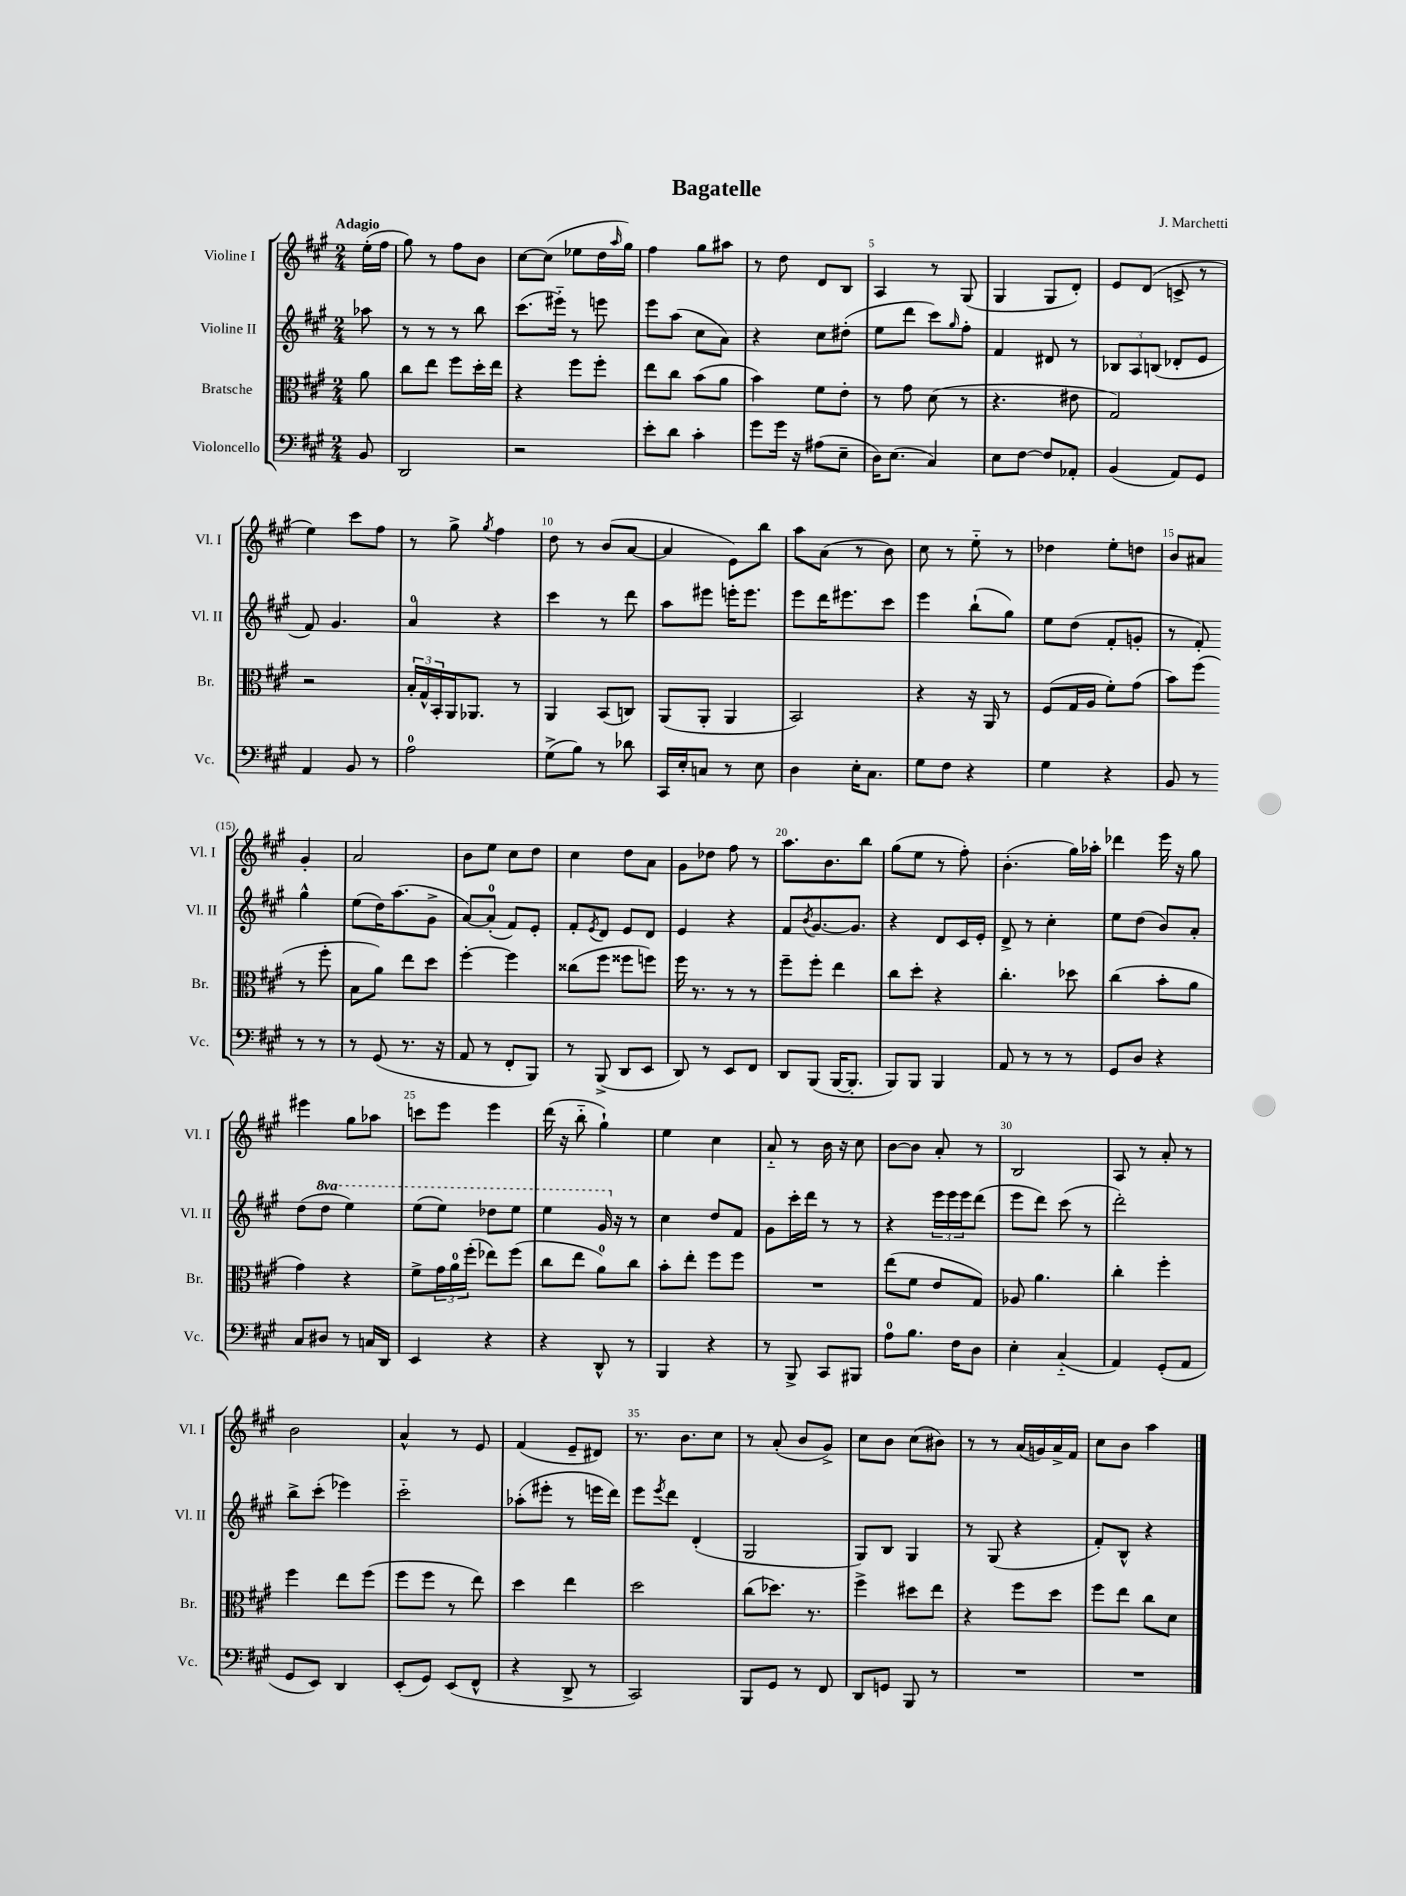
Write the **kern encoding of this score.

**kern	**kern	**kern	**kern
*staff4	*staff3	*staff2	*staff1
*clefF4	*clefC3	*clefG2	*clefG2
*k[f#c#g#]	*k[f#c#g#]	*k[f#c#g#]	*k[f#c#g#]
*M2/4	*M2/4	*M2/4	*M2/4
8BB	8a	8aa-	(16ee'
.	.	.	16ff#
=	=	=	=
2DD	8cc#	8r	8gg#)
.	8ee	8r	8r
.	8ff#	8r	8ff#
.	16dd'	8bb	8b
.	16ee	.	.
=	=	=	=
2r	4r	(8.ccc#	[8cc#
.	.	.	(8cc#]
.	.	16eee#'~)	.
.	8ff#	8r	8ee-
.	8ff#'	8eee	16dd
.	.	.	16qqaa
.	.	.	16gg#)
=	=	=	=
8e'	8ee	8eee	4ff#
8d	8cc#	(8aa	.
4c#'	(8b	8cc#	8gg#
.	8a	8a)	8aa#
=	=	=	=
8g#	4b)	4r	8r
16g#	.	.	8dd
16r	.	.	.
(8A#	8f#	8cc#	8d
8E~	8e'	(8dd#'	8B
=	=	=	=
16D)	8r	8ee	4A
(8.E	.	.	.
.	8g#	8ddd	.
4C#)	(8d	8ccc#)	8r
.	.	16qqgg#	.
.	8r	8ff#'	(8G#
=	=	=	=
8E	4.r	4f#	4G#
[8F#	.	.	.
8F#]	.	8d#	8G#
8AA-'	8e#	8r	8d')
=	=	=	=
(4BB	2G#)	12B-	8e
.	.	12A	.
.	.	.	(8d
.	.	(12B	.
8AA)	.	8d-'	8c^
8GG#	.	8e	8r
=	=	=	=
4AA	2r	8f#)	4ee)
.	.	4.g#	.
8BB	.	.	8ccc#
8r	.	.	8ff#
=	=	=	=
2A	24B'	4a	8r
.	24G#^^	.	.
.	24BB'	.	.
.	16AA	.	8gg#^
.	8.AA-	.	.
.	.	.	8qgg#
.	.	4r	4ff#
.	8r	.	.
=	=	=	=
(8G#^	4AA	4ccc#	8dd
8B)	.	.	8r
8r	(8BB	8r	(8b
8d-	8C)	8ddd	[8a
=	=	=	=
16CC#	(8AA	8aa	4a]
16E'	.	.	.
8C	8AA'	8eee#	.
8r	4AA	16eee'	8e)
.	.	8.eee	.
8E	.	.	8bb
=	=	=	=
4D	2BB)	8eee	8aa
.	.	16ddd	(8a
.	.	8.eee#	.
16E'	.	.	8r
8.C#	.	.	.
.	.	8ccc#	8b)
=	=	=	=
8G#	4r	4eee	8cc#
8F#	.	.	8r
4r	16r	(8bb`	8ee'~
.	16AA	.	.
.	8r	8gg#)	8r
=	=	=	=
4G#	(8F#	8ee	4dd-
.	16G#	(8dd	.
.	16A	.	.
4r	8f#')	8f#'	8ee'
.	(8g#	8g'	8dd
=	=	=	=
8BB	8b)	8r	8b
8r	(8ff#	8f#')	8a#
8r	8r	4gg#^^	4g#'
8r	8ff#'	.	.
=	=	=	=
8r	8B	(8ee	2a
(8GG#	8a)	16dd)	.
.	.	(8.aa	.
8.r	8ee	.	.
.	8dd	8g#^	.
16r	.	.	.
=	=	=	=
8AA	[4ff#'	[8a)	8b
8r	.	(8a']	8ee
8FF#'	4ff#]	8f#)	8cc#
8BBB)	.	8e'	8dd
=	=	=	=
8r	(8cc##	8f#'	4cc#
.	.	8qe	.
(8BBB^	8ff#	8d	.
8DD	8ff##	8e	8dd
8EE	8ff)	8d	8a
=	=	=	=
8DD)	16ff#	4e	8g#
.	8.r	.	.
8r	.	.	8dd-
8EE	8r	4r	8ff#
8FF#	8r	.	8r
=	=	=	=
8DD	8ff#~	8f#	8.aa
.	.	8qb	.
(8BBB	8ff#'	[8.g#	.
.	.	.	8.b
[16BBB	4ee	.	.
8.BBB']	.	8.g#]	.
.	.	.	8bb
=	=	=	=
8BBB)	8cc#	4r	(8gg#
8BBB	8dd'	.	8ee
4BBB	4r	8d	8r
.	.	16c#	8ff#')
.	.	16e'	.
=	=	=	=
8AA	4.cc#'	8d^	(4.b'
8r	.	8r	.
8r	.	4cc#'	.
8r	8dd-	.	16gg#)
.	.	.	16aa-'
=	=	=	=
8GG#	(4cc#	8ee	4ddd-
8D	.	(8dd	.
4r	8b'	8b)	16eee
.	.	.	16r
.	8a	8a'	8gg#
=	=	=	=
8C#	4g#)	(8dd	4eee#
8D#	.	8ddd	.
8r	4r	4eee)	8gg#
16C	.	.	8aa-
16DD	.	.	.
=	=	=	=
4EE	8f#^	(8eee	8ccc
.	24g#	8eee)	8eee
.	24a	.	.
.	(24ff#'	.	.
4r	8ee-)	8ddd-	4eee
.	(8ff#	8eee	.
=	=	=	=
4r	8cc#	4eee	(16ddd
.	.	.	16r
.	8ee	.	8bb'~
8DD^^	8a)	16gg#	4gg#`)
.	.	16r	.
8r	8cc#	8r	.
=	=	=	=
4BBB	8b'	4cc#	4ee
.	8ee'	.	.
4r	8ff#	8dd	4cc#
.	8ff#	8f#	.
=	=	=	=
8r	2r	8g#	8a'~
8BBB^	.	16ccc#'	8r
.	.	16ddd	.
8CC#	.	8r	16b
.	.	.	16r
8BBB#	.	8r	8cc#
=	=	=	=
8A	(8ee	4r	[8b
8.B	8f#	.	8b]
.	8e	24eee	8a'
.	.	24eee	.
16F#	.	.	.
.	.	24eee	.
8D	8G#)	(8ddd	8r
=	=	=	=
4E'	8A-	8eee	2B
.	4.a	8ddd)	.
(4C#'~	.	(8ccc#	.
.	.	8r	.
=	=	=	=
4AA)	4cc#'	2ddd')	8A
.	.	.	8r
(8GG#'	4ff#'	.	8a'
8AA	.	.	8r
=	=	=	=
8GG#	4ff#	8bb^	2b
8EE)	.	(8ccc#'	.
4DD	8ee	4eee-)	.
.	(8ff#	.	.
=	=	=	=
(8EE'	8ff#	2ccc#'~	4a^^
8GG#)	8ff#	.	.
(8EE	8r	.	8r
8FF#^^	8ee)	.	8e
=	=	=	=
4r	4dd	(8aa-'	(4f#
.	.	8eee#'	.
8DD^	4ee	8r	8e~
8r	.	16eee	8d#)
.	.	16ddd)	.
=	=	=	=
2CC#)	2dd	8eee	8.r
.	.	8qeee	.
.	.	8ddd	.
.	.	.	8.b
.	.	(4d'	.
.	.	.	8cc#
=	=	=	=
8BBB	(8cc#	2G#	8r
8GG#	8.dd-)	.	(8a'
8r	.	.	8b
.	8.r	.	.
8FF#	.	.	8g#^)
=	=	=	=
8DD	4ff#^	8G#)	8cc#
8GG	.	8B	8b
8BBB	8dd#	4G#	(8cc#
8r	8ee	.	8b#)
=	=	=	=
2r	4r	8r	8r
.	.	(8G#	8r
.	8ff#	4r	(16a
.	.	.	16g)
.	8dd	.	16a^
.	.	.	16f#
=	=	=	=
2r	8ff#	8f#')	8cc#
.	8ee	8B^^	8b
.	8cc#	4r	4aa
.	8d	.	.
==	==	==	==
*-	*-	*-	*-
